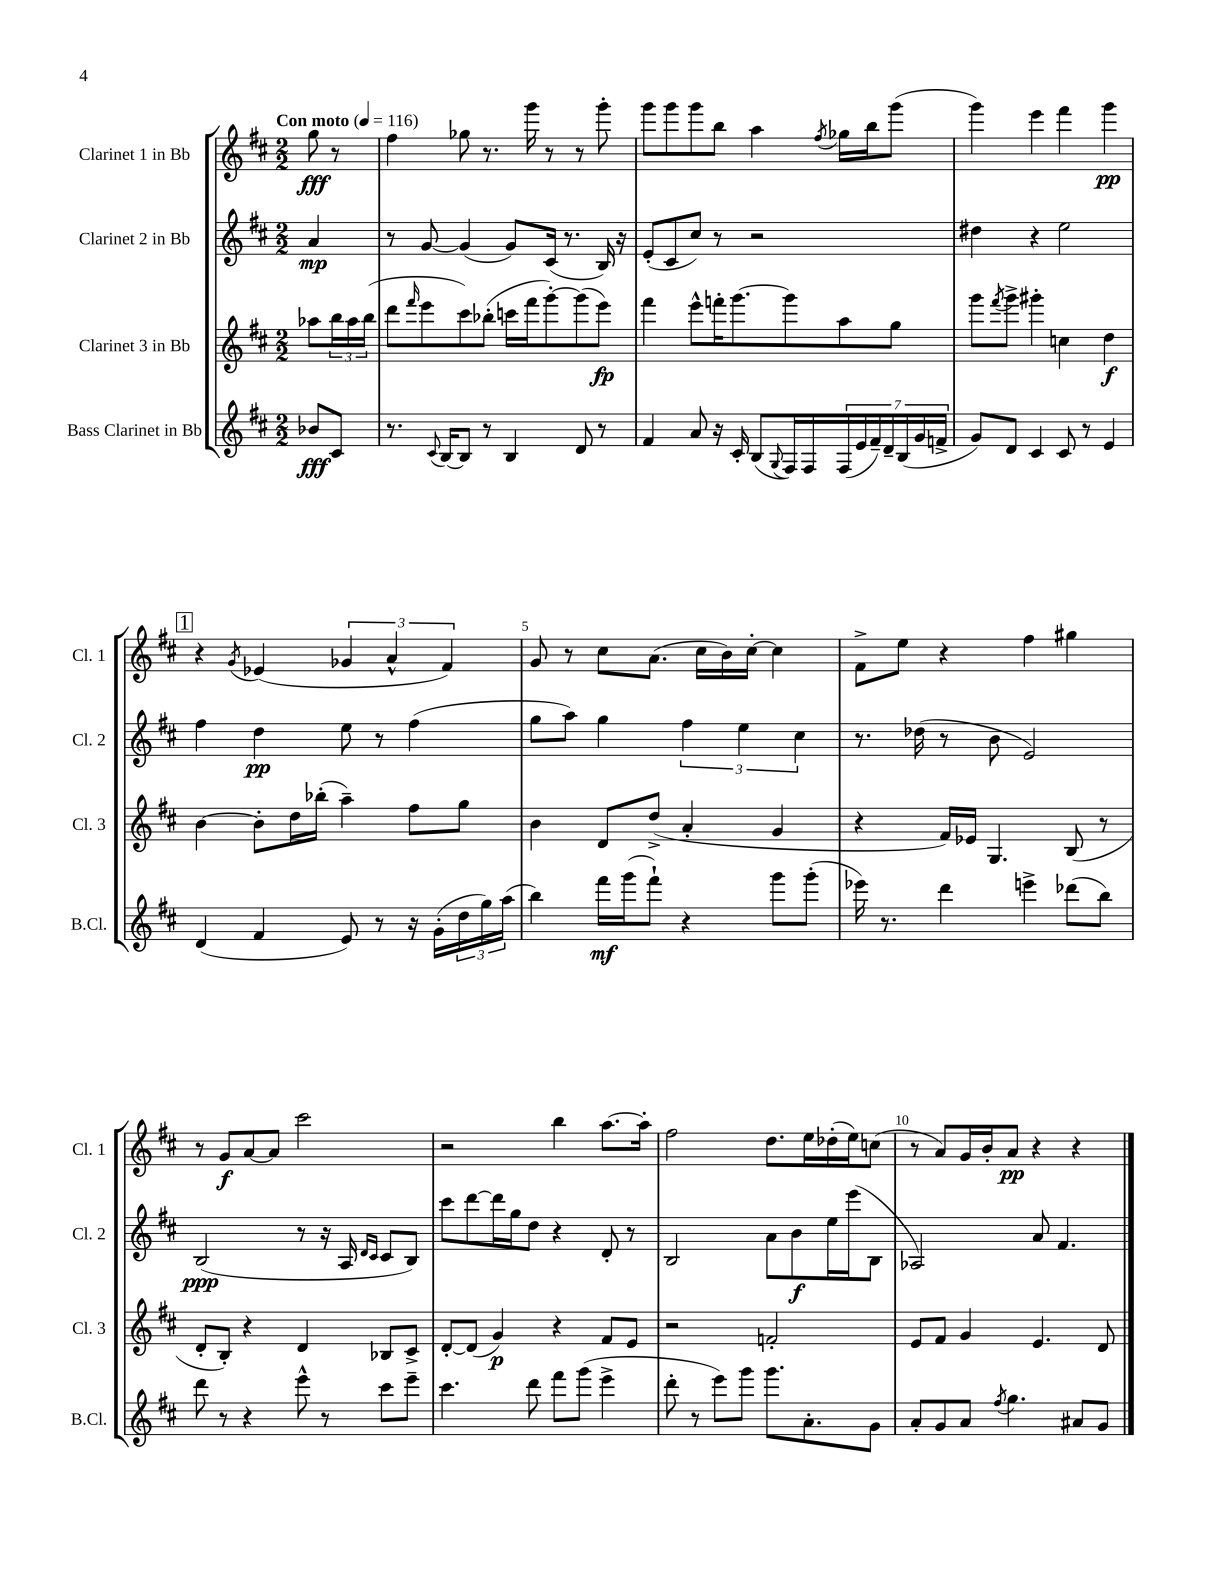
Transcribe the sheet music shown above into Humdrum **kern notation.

**kern	**dynam	**kern	**dynam	**kern	**dynam	**kern	**dynam
*part4	*part4	*part3	*part3	*part2	*part2	*part1	*part1
*staff4	*staff4	*staff3	*staff3	*staff2	*staff2	*staff1	*staff1
*I"Bass Clarinet in Bb	*	*I"Clarinet 3 in Bb	*	*I"Clarinet 2 in Bb	*	*I"Clarinet 1 in Bb	*
*I'B.Cl.	*	*I'Cl. 3	*	*I'Cl. 2	*	*I'Cl. 1	*
*clefG2	*	*clefG2	*	*clefG2	*	*clefG2	*
*k[f#c#]	*	*k[f#c#]	*	*k[f#c#]	*	*k[f#c#]	*
*M2/2	*	*M2/2	*	*M2/2	*	*M2/2	*
*MM116	*	*MM116	*	*MM116	*	*MM116	*
=	=	=	=	=	=	=	=
!	!	!	!	!	!	!LO:TX:a:B:t=Con moto	!
8b-X/L	fff	8aa-X\L	.	4a/	mp	8gg\	fff
8c#/J	.	24bb\L	.	.	.	8r	.
.	.	24aa-\	.	.	.	.	.
.	.	(24bb\JJ	.	.	.	.	.
=1	=1	=1	=1	=1	=1	=1	=1
8.r	.	8ddd\L	.	8r	.	4ff#\	.
.	.	16qqfff#/	.	.	.	.	.
.	.	8eee\	.	[8g/	.	.	.
8qqc#/	.	.	.	.	.	.	.
[16B/KL	.	.	.	.	.	.	.
8B/J]	.	8ccc#\)	.	(4g/]	.	8gg-X\	.
8r	.	(8bb-X'\J	.	.	.	8.r	.
4B/	.	16cccn\LL	.	8g/L)	.	.	.
.	.	16fff#\J	.	.	.	16ggg\	.
.	.	[8ggg'\)	.	(16c#/Jk	.	8r	.
.	.	.	.	8.r	.	.	.
8d/	.	(8ggg\]	.	.	.	8r	.
8r	.	8eee\J)	fp	16B/)	.	8ggg'\	.
.	.	.	.	16r	.	.	.
=2	=2	=2	=2	=2	=2	=2	=2
4f#/	.	4fff#\	.	(8e'/L	.	8ggg\L	.
.	.	.	.	8c#/	.	8ggg\	.
8a/	.	8eee^^\L	.	8cc#/J)	.	8ggg\	.
16r	.	16fffn'\K	.	8r	.	8bb\J	.
16c#'/	.	[8.ggg\	.	.	.	.	.
(8B/L	.	.	.	2r	.	4aa\	.
8qqG/	.	.	.	.	.	.	.
16F#/L)	.	8ggg\]	.	.	.	.	.
16F#/	.	.	.	.	.	.	.
.	.	.	.	.	.	8qff#/	.
(28F#/	.	8aa\	.	.	.	16gg-X\LL	.
28e/	.	.	.	.	.	.	.
.	.	.	.	.	.	16bb\J	.
28f#~/)	.	.	.	.	.	.	.
28d~/	.	.	.	.	.	.	.
.	.	8gg\J	.	.	.	(8ggg\J	.
(28B/	.	.	.	.	.	.	.
28g/	.	.	.	.	.	.	.
28fn^/JJ	.	.	.	.	.	.	.
=3	=3	=3	=3	=3	=3	=3	=3
8g/L)	.	8ggg\L	.	4dd#X\	.	4ggg\)	.
.	.	8qfff#/	.	.	.	.	.
8d/J	.	8ggg^\J	.	.	.	.	.
4c#/	.	4ggg#X'\	.	4r	.	4eee\	.
8c#/	.	4ccn\	.	2ee\	.	4fff#\	.
8r	.	.	.	.	.	.	.
4e/	.	4dd\	f	.	.	4ggg\	pp
!!LO:LB:g=z
!!LO:REH:place=s1:t=1
=4	=4	=4	=4	=4	=4	=4	=4
(4d/	.	[4b\	.	4ff#\	.	4r	.
.	.	.	.	.	.	8qg/	.
4f#/	.	8b'\L]	.	4dd\	pp	(4e-X/	.
.	.	16dd\L	.	.	.	.	.
.	.	(16bb-X'\JJ	.	.	.	.	.
8e/)	.	4aa~\)	.	8ee\	.	6g-X/	.
8r	.	.	.	8r	.	.	.
.	.	.	.	.	.	6a^^/	.
16r	.	8ff#\L	.	(4ff#\	.	.	.
(16g'\LL	.	.	.	.	.	.	.
.	.	.	.	.	.	6f#/)	.
24dd\	.	8gg\J	.	.	.	.	.
24gg\)	.	.	.	.	.	.	.
(24aa\JJ	.	.	.	.	.	.	.
=5	=5	=5	=5	=5	=5	=5	=5
4bb\)	.	4b\	.	8gg\L	.	8g/	.
.	.	.	.	8aa\J)	.	8r	.
16fff#\LL	mf	8d/L	.	4gg\	.	8cc#\L	.
(16ggg\J	.	.	.	.	.	.	.
8fff#`\J)	.	(8dd^/J	.	.	.	(8.a\J	.
4r	.	4a'/	.	6ff#\	.	.	.
.	.	.	.	.	.	16cc#\LL	.
.	.	.	.	.	.	16b\)	.
.	.	.	.	6ee\	.	.	.
.	.	.	.	.	.	[16cc#'\JJ	.
8ggg\L	.	4g/	.	.	.	4cc#\]	.
.	.	.	.	6cc#\	.	.	.
(8ggg'\J	.	.	.	.	.	.	.
=6	=6	=6	=6	=6	=6	=6	=6
16eee-X\)	.	4r	.	8.r	.	8f#^\L	.
8.r	.	.	.	.	.	.	.
.	.	.	.	.	.	8ee\J	.
.	.	.	.	(16dd-X\	.	.	.
4ddd\	.	16f#/LL)	.	8r	.	4r	.
.	.	16e-X/JJ	.	.	.	.	.
.	.	4.G/	.	8b\	.	.	.
4eeen^\	.	.	.	2e/)	.	4ff#\	.
(8ddd-X\L	.	(8B/	.	.	.	4gg#X\	.
8bb\J)	.	8r	.	.	.	.	.
!!LO:LB:g=z
=7	=7	=7	=7	=7	=7	=7	=7
8ddd\	.	8d'/L	.	(2B/	ppp	8r	.
8r	.	8B'/J)	.	.	.	8g/L	f
4r	.	4r	.	.	.	[8a/	.
.	.	.	.	.	.	8a/J]	.
8eee^^\	.	4d/	.	8r	.	2ccc#\	.
8r	.	.	.	16r	.	.	.
.	.	.	.	16A/	.	.	.
.	.	.	.	16qqd/LL	.	.	.
.	.	.	.	16qqc#/JJ	.	.	.
8ccc#\L	.	8B-X/L	.	8c#/L	.	.	.
8eee~\J	.	8c#^/J	.	8B/J)	.	.	.
=8	=8	=8	=8	=8	=8	=8	=8
4.ccc#\	.	[8d'/L	.	8ccc#\L	.	2r	.
.	.	(8d/J]	.	[8ddd\	.	.	.
.	.	4g/)	p	16ddd\L]	.	.	.
.	.	.	.	16gg\J	.	.	.
8ddd\	.	.	.	8dd\J	.	.	.
8fff#\L	.	4r	.	4r	.	4bb\	.
(8ggg\J	.	.	.	.	.	.	.
4eee^\	.	8f#/L	.	8d'/	.	[8.aa\L	.
.	.	8e/J	.	8r	.	.	.
.	.	.	.	.	.	16aa'\Jk]	.
=9	=9	=9	=9	=9	=9	=9	=9
8ddd'\	.	2r	.	2B/	.	2ff#\	.
8r	.	.	.	.	.	.	.
8eee\L)	.	.	.	.	.	.	.
8ggg\J	.	.	.	.	.	.	.
8.ggg\L	.	2fn'/	.	8a\L	.	8.dd\L	.
.	.	.	.	8b\	f	.	.
8.a'\	.	.	.	.	.	16ee\L	.
.	.	.	.	16ee\L	.	(16dd-X'\	.
.	.	.	.	(16eee\J	.	16ee\J)	.
8g\J	.	.	.	8B\J	.	(8ccn\J	.
=10	=10	=10	=10	=10	=10	=10	=10
8a'/L	.	8e/L	.	2A-X/)	.	8r	.
8g/	.	8f#/J	.	.	.	8a/L)	.
8a/J	.	4g/	.	.	.	16g/L	.
.	.	.	.	.	.	16b'/J	.
8qff#/	.	.	.	.	.	.	.
4.gg\	.	.	.	.	.	8a/J	pp
.	.	4.e/	.	8a/	.	4r	.
.	.	.	.	4.f#/	.	.	.
8a#X/L	.	.	.	.	.	4r	.
8g/J	.	8d/	.	.	.	.	.
==	==	==	==	==	==	==	==
*-	*-	*-	*-	*-	*-	*-	*-
